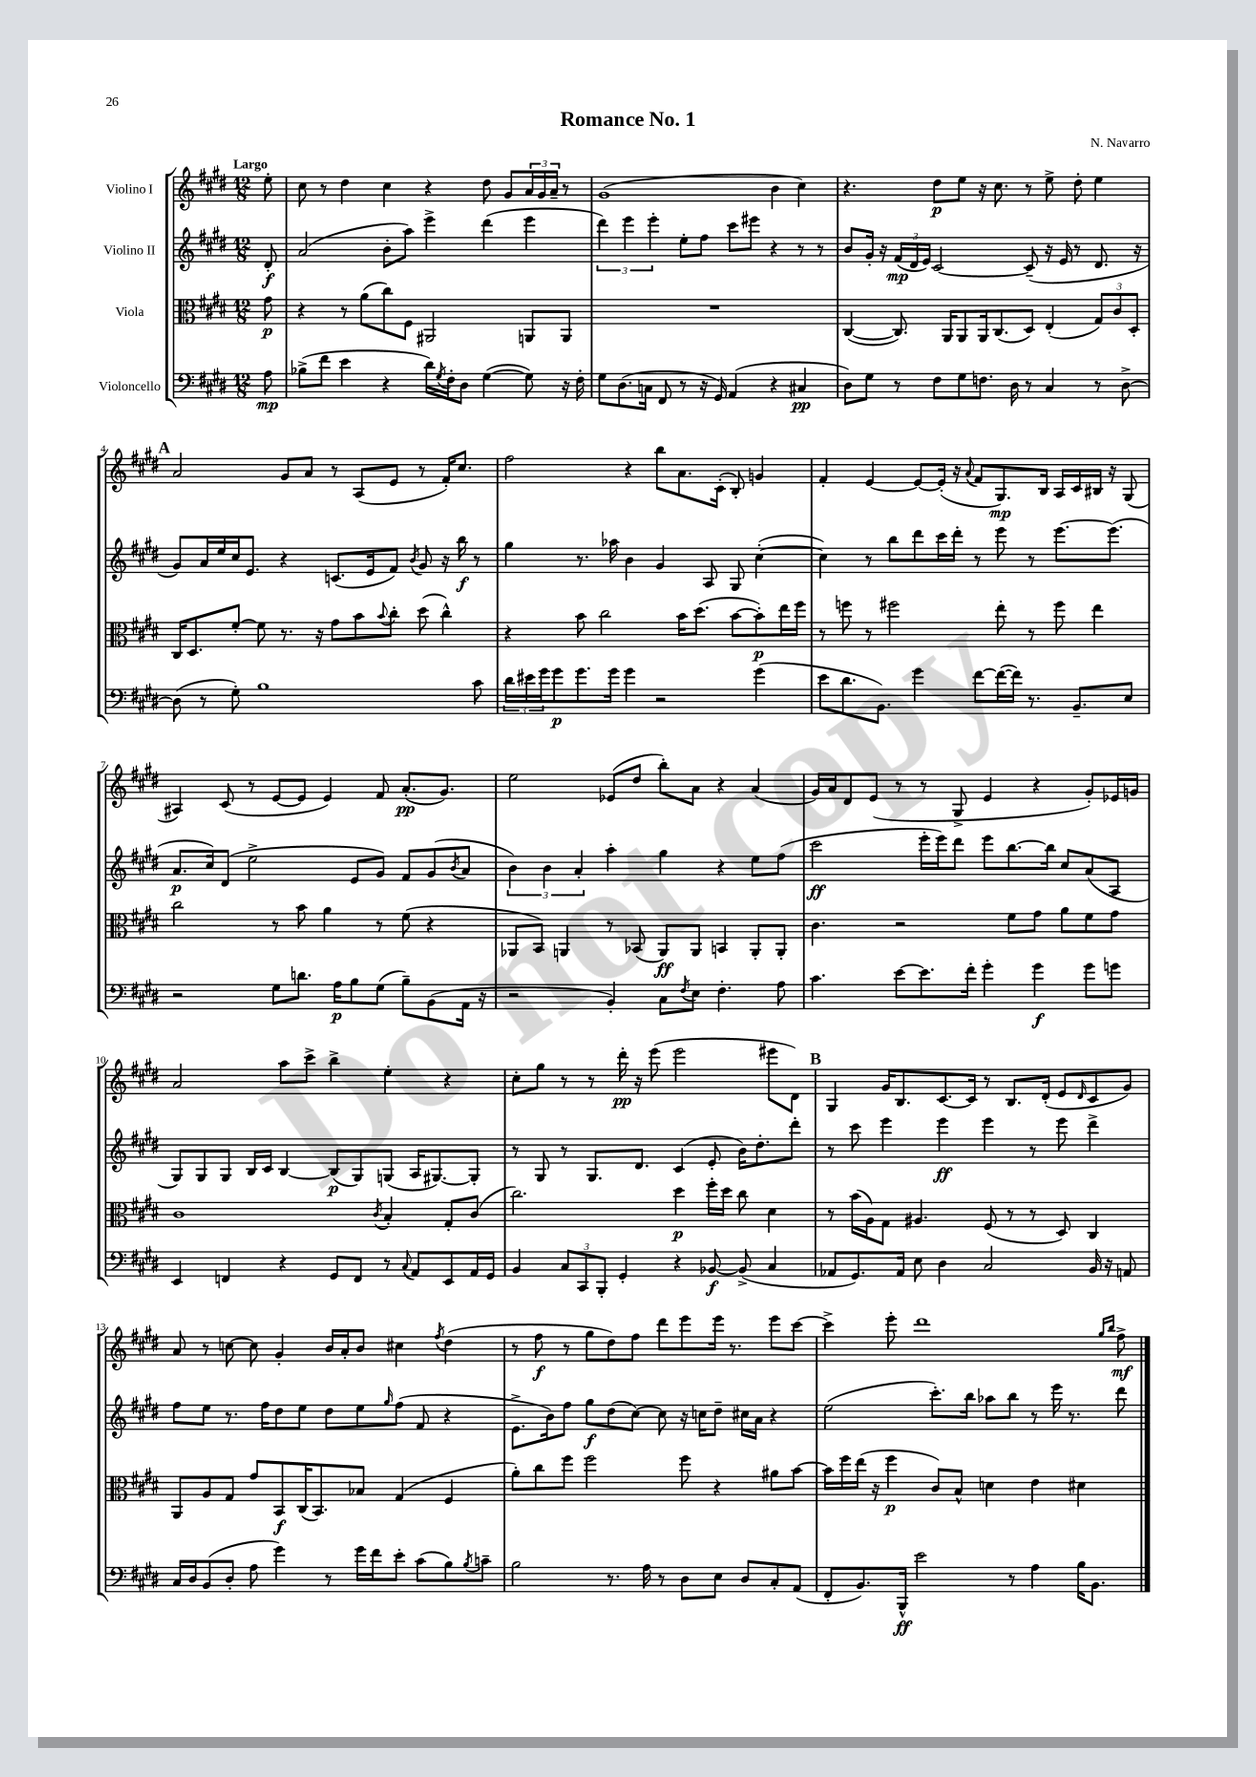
\header { title = "Romance No. 1" composer = "N. Navarro" }
<<
\new StaffGroup <<
\new Staff = "s0" \with { instrumentName = "Violino I" } {
    \clef treble \key e \major \numericTimeSignature \time 12/8 \partial 8 \tempo "Largo"
    e''8-. |
    cis''8 r8 dis''4 cis''4 r4 dis''8 gis'8 \tuplet 3/2 { a'16 gis'16 a'16-- } r8 |
    gis'1( b'4 cis''4) |
    r4. dis''8\p e''8 r16 cis''8. r8 e''8-> dis''8-. e''4 |
    \mark \markup { \bold "A" } a'2 gis'8 a'8 r8 a8( e'8 r8 fis'16-.) cis''8. |
    fis''2 r4 b''8 a'8. cis'16-.( b8-.) g'4 |
    fis'4-. e'4~ e'8~ e'16-.( r16 \appoggiatura { a'8 } fis'8 gis8.\mp) b16 a16 cis'16 bis16 r16 gis8( |
    ais4) cis'8( r8 e'8~ e'8 e'4) fis'8 a'8.-.\pp( gis'8.) |
    e''2 ees'8( dis''8 b''8-.) a'8 r4 a'4( |
    gis'16) a'16 dis'8 e'8( r8 r8 gis8-> e'4 r4 gis'8-.) ees'16 g'16 |
    a'2 a''8 cis'''8-> b''4-> e''4-. r4 |
    cis''8-. gis''8 r8 r8 dis'''16-.\pp r16 e'''8( e'''2 eis'''8 dis'8) |
    \mark \markup { \bold "B" } gis4 gis'16 b8. cis'8.~ cis'16 r8 b8. dis'16-.( e'8 \grace { dis'16 } cis'8 gis'8) |
    a'8 r8 c''8~ c''8 gis'4-. b'16 a'16-. b'8 cis''4 \acciaccatura { fis''8 } dis''4( |
    r8 fis''8\f r8 gis''8 dis''8) fis''8 dis'''8 e'''8 e'''16 r8. e'''8 cis'''8~ |
    cis'''4-> e'''8-. dis'''1 \grace { gis''16 b''16 } fis''8->\mf \bar "|." |
}
\new Staff = "s1" \with { instrumentName = "Violino II" } {
    \clef treble \key e \major \numericTimeSignature \time 12/8 \partial 8
    dis'8-.\f |
    a'2( b'8-. a''8) e'''4-> dis'''4( e'''4 |
    \tuplet 3/2 { dis'''4) e'''4 e'''4-. } e''8-. fis''8 cis'''8 eis'''8 r4 r8 r8 |
    b'8 gis'16-. r16 \tuplet 3/2 { fis'16\mp( dis'16 e'16) } cis'2~ cis'8--( r16 e'16 r8 dis'8. r16 |
    \mark \markup { \bold "A" } gis'8) a'16 e''16 cis''16 e'8. r4 c'8.( e'16 fis'8) \acciaccatura { b'8 } gis'8 r16 b''16\f r8 |
    gis''4 r8. aes''16 b'4 gis'4 a8 gis8 cis''4~-.( |
    cis''4) r8 b''8 dis'''8 cis'''16 dis'''16-. r8 e'''8 r8 e'''8.~ e'''8.( |
    a'8.\p cis''16) dis'8( e''2-> e'8 gis'8) fis'8 gis'8( \acciaccatura { b'8 } a'8 |
    \tuplet 3/2 { b'4) b'4 a'4-. } a''4-. gis''4 r4 e''8 fis''8( |
    cis'''2\ff e'''16-. e'''16) dis'''8 e'''8 b''8.~ b''16 cis''8 a'8( a8 |
    gis8) gis8 gis8 b16 cis'16 b4~ b8\p( gis8) g8( a16 gis8.~) gis8-. |
    r8 gis8 r8 gis8. dis'8. cis'4( e'8-. b'16) dis''8.-. dis'''8-. |
    \mark \markup { \bold "B" } r8 cis'''8 e'''4 e'''4\ff e'''4 r8 e'''8 dis'''4-> |
    fis''8 e''8 r8. fis''16 dis''8 e''8 dis''8 e''8 \grace { gis''16 } fis''8( fis'8 r4 |
    e'8.-> b'16) fis''8 gis''8\f dis''8( cis''8~) cis''8 r16 c''16 dis''8-- cis''16 a'16 r4 |
    e''2( cis'''8.-.) b''16 aes''8 b''8 r8 e'''16 r8. dis'''8 \bar "|." |
}
\new Staff = "s2" \with { instrumentName = "Viola" } {
    \clef alto \key e \major \numericTimeSignature \time 12/8 \partial 8
    gis'8\p |
    r4 r8 a'8( cis''8) fis8 ais,2 a,8 a,8 |
    R1. |
    cis4~( cis8.) a,16 a,8 a,16 cis8.( dis8) e4-.( \tuplet 3/2 { gis8) cis'8 dis8-. } |
    \mark \markup { \bold "A" } cis16 dis8. fis'8~-. fis'8 r8. r16 gis'8 b'8 \appoggiatura { b'8 } cis''8-. dis''8( cis''4-^) |
    r4 b'8 cis''2 b'16 dis''8.( b'8~ b'8-.\p) e''16 fis''16 |
    r8 f''8 r8 fis''2 e''8-. r8 fis''8 e''4 |
    cis''2 r8 b'8 a'4 r8 fis'8( r4 |
    aes,8 b,8) a,4 r8 bes,8( a,8\ff) a,8 b,4 a,8-. a,8-. |
    cis'4. r2 fis'8 gis'8 a'8 fis'8 gis'8 |
    cis'1 \acciaccatura { cis'8 } b4-. gis8-. cis'8( |
    cis''2.) dis''4\p fis''16-. dis''16 cis''8 dis'4 |
    \mark \markup { \bold "B" } r8 b'16( a16) gis8 ais4. fis8( r8 r8 dis8) cis4 |
    a,8 a8 gis8 gis'8 b,8\f cis16( b,8.) bes8 gis4( fis4 |
    a'8-.) cis''8 fis''8 fis''2 fis''8 r4 ais'8 b'8~ |
    b'16 fis''16 e''16( r16 fis''4\p cis'8) b8-^ d'4 e'4 dis'4 \bar "|." |
}
\new Staff = "s3" \with { instrumentName = "Violoncello" } {
    \clef bass \key e \major \numericTimeSignature \time 12/8 \partial 8
    a8\mp |
    bes8->( fis'8 e'4 r4 dis'16) \acciaccatura { gis8 } fis16-. dis8 gis4~( gis8) r16 fis16-. |
    gis8 dis8.( c16 fis,8 r8 r16 gis,16) a,4( r4 cis4\pp |
    dis8) gis8 r8 fis8 gis8 f8. dis16 r8 cis4 r8 dis8~-> |
    \mark \markup { \bold "A" } dis8( r8 gis8-.) b1 cis'8 |
    \tuplet 3/2 { dis'16 eis'16 gis'16 } gis'8\p gis'8. gis'16 gis'4 r2 gis'4( |
    e'8 dis'8. b,8.) gis'4 fis'8~ fis'16~( fis'16) r8. b,8.-- e8 |
    r2 gis8 d'8. a16\p b8 gis8( b8--) b,8( a,16 r16 |
    r2 b,4-.) cis8 \acciaccatura { fis8 } e8 fis4.-. a8 |
    cis'4. e'8~ e'8. fis'16-. gis'4-. gis'4\f gis'8 g'8 |
    e,4 f,4 r4 gis,8 f,8 r8 \appoggiatura { cis8 } a,8 e,8 a,16 gis,16 |
    b,4 \tuplet 3/2 { cis8 cis,8 b,,8-. } gis,4-. r4 bes,8~\f bes,8->( cis4 |
    \mark \markup { \bold "B" } aes,8 gis,8.) aes,16 e8 dis4 cis2 b,16 r16 a,8 |
    cis16 dis16 b,8( dis8-. a8 gis'4) r8 gis'16 fis'16 e'8-. cis'8( b8) \acciaccatura { b8 } c'8-- |
    b2 r8. a16 r8 dis8 e8 dis8 cis8-. a,8( |
    fis,8-. b,8.) b,,16-^\ff e'2 r8 a4 b16 b,8. \bar "|." |
}
>>
>>
